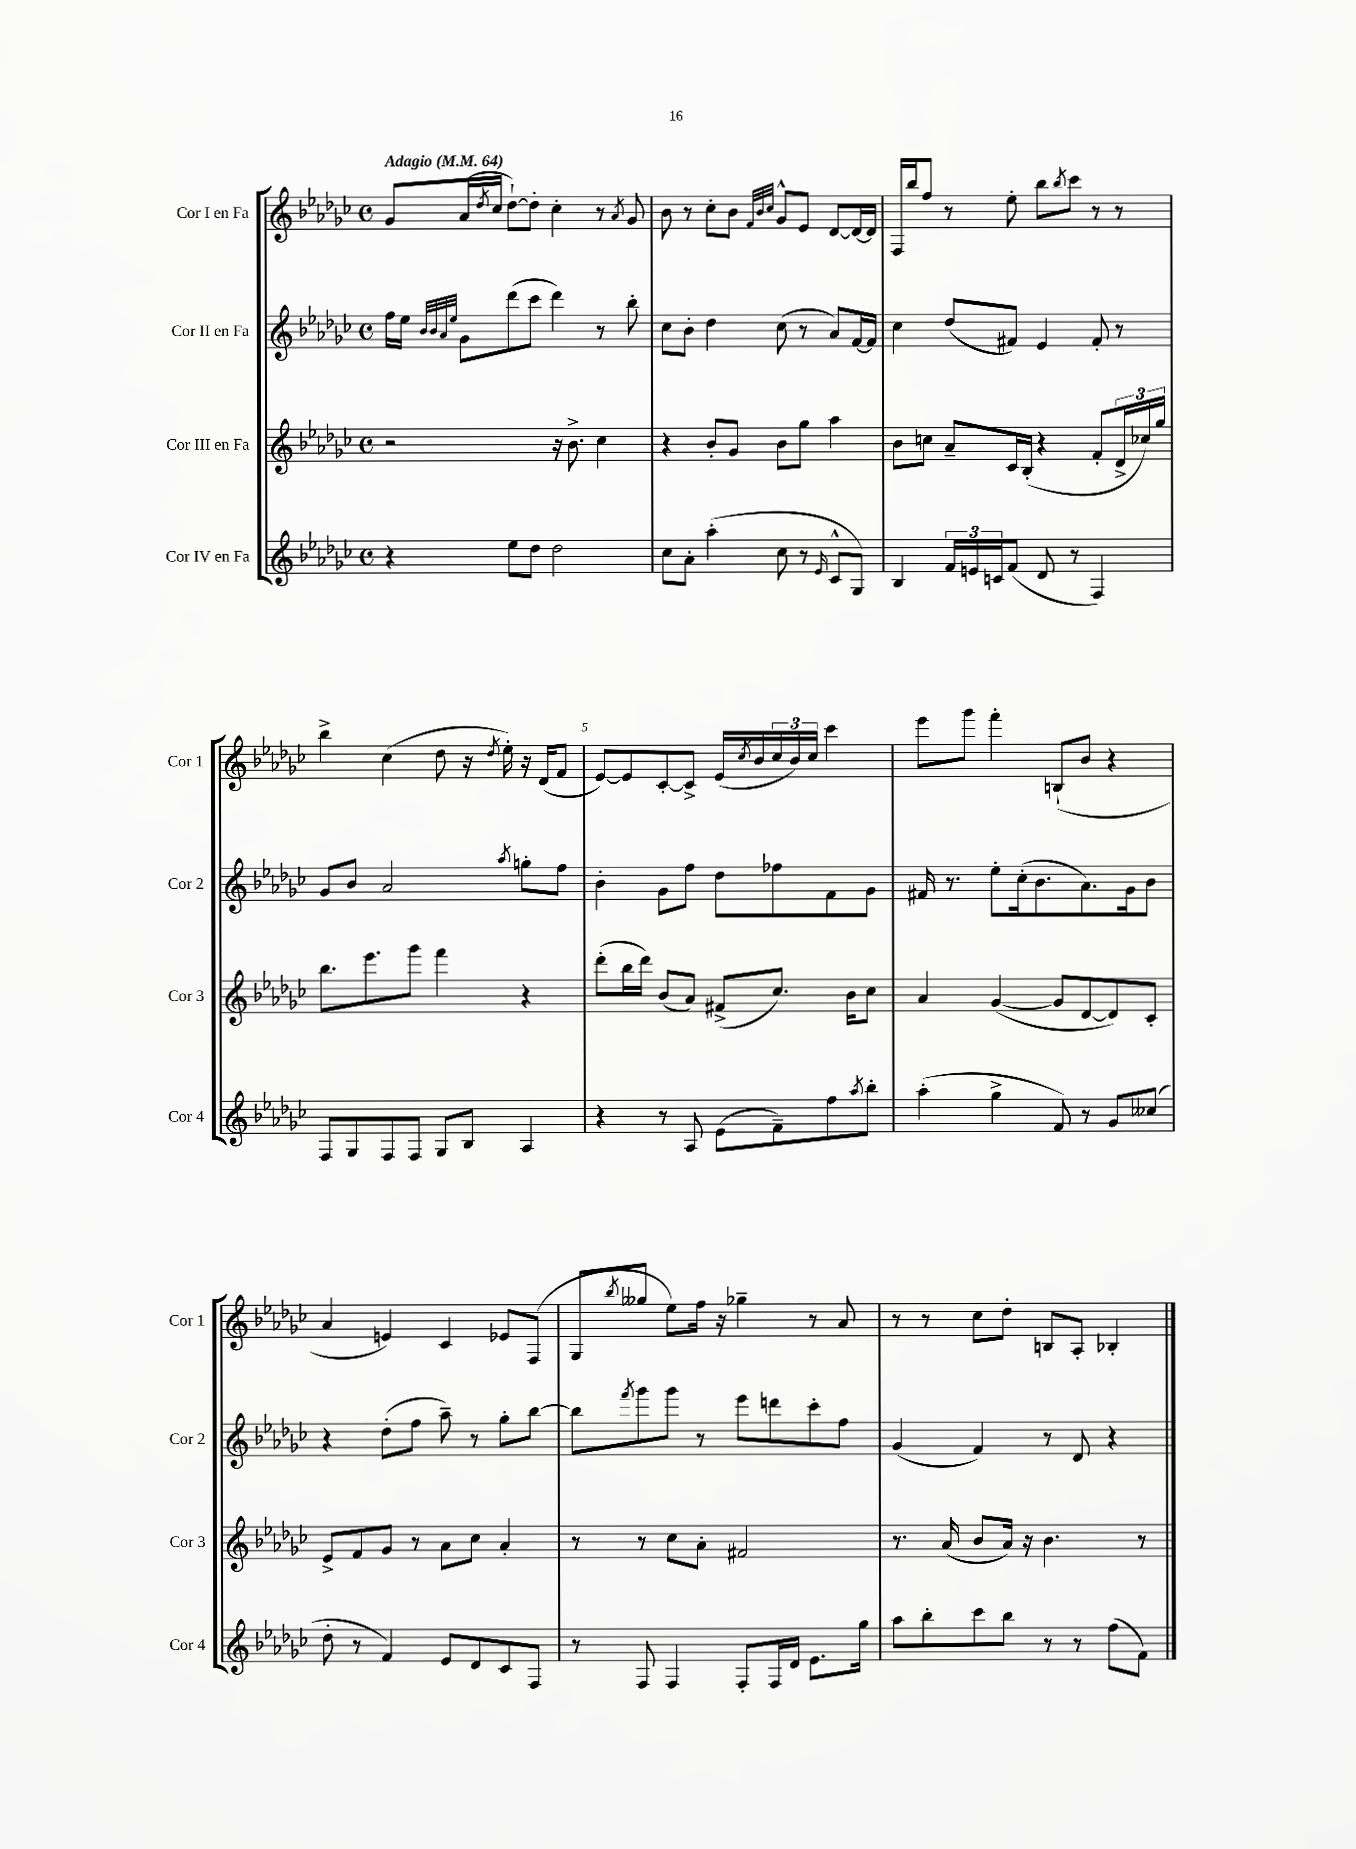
<<
\new StaffGroup <<
\new Staff = "s0" \with { instrumentName = "Cor I en Fa" shortInstrumentName = "Cor 1" } {
    \clef treble \key ges \major \defaultTimeSignature \time 4/4 \tempo "Adagio" 4 = 64
    ges'8 aes'16( \acciaccatura { des''8 } ces''16 des''8~-!) des''8-. ces''4-. r8 \acciaccatura { aes'8 } ges'8 |
    bes'8 r8 ces''8-. bes'8 \grace { f'32 bes'32 ces''32 } ges'8-^ ees'8 des'8~ des'16~ des'16 |
    f16 bes''16 f''8 r8 ees''8-. bes''8 \acciaccatura { bes''8 } ces'''8 r8 r8 |
    bes''4-> ces''4( des''8 r16 \acciaccatura { des''8 } ees''16-.) r16 des'16( f'8 |
    ees'8~) ees'8 ces'8~-. ces'8-> ees'16( \acciaccatura { ces''8 } bes'16 \tuplet 3/2 { ces''16 bes'16) ces''16 } ces'''4 |
    ees'''8 ges'''8 f'''4-. b8-!( bes'8 r4 |
    aes'4 e'4) ces'4 ees'8 f8( |
    ges8 \acciaccatura { bes''8 } geses''8 ees''8) f''16 r16 ges''4-- r8 aes'8 |
    r8 r8 ces''8 des''8-. b8 aes8-. bes4-. \bar "|." |
}
\new Staff = "s1" \with { instrumentName = "Cor II en Fa" shortInstrumentName = "Cor 2" } {
    \clef treble \key ges \major \defaultTimeSignature \time 4/4
    f''16 ees''16 \grace { bes'32 bes'32 aes'32 ees''32 } ges'8 des'''8( ces'''8 des'''4) r8 bes''8-. |
    ces''8 bes'8-. des''4 ces''8( r8 aes'8) f'16~ f'16 |
    ces''4 des''8( fis'8) ees'4 fis'8-. r8 |
    ges'8 bes'8 aes'2 \acciaccatura { aes''8 } g''8-. f''8 |
    bes'4-. ges'8 f''8 des''8 fes''8 f'8 ges'8 |
    fis'16 r8. ees''8-. ces''16-.( bes'8. aes'8.) ges'16 bes'8 |
    r4 des''8-.( f''8 aes''8--) r8 ges''8-. bes''8~ |
    bes''8 \acciaccatura { f'''8 } ges'''8 ges'''8 r8 ees'''8 d'''8 ces'''8-. f''8 |
    ges'4( f'4) r8 des'8 r4 \bar "|." |
}
\new Staff = "s2" \with { instrumentName = "Cor III en Fa" shortInstrumentName = "Cor 3" } {
    \clef treble \key ges \major \defaultTimeSignature \time 4/4
    r2 r16 bes'8.-> ces''4 |
    r4 bes'8-. ges'8 bes'8 ges''8 aes''4 |
    bes'8 c''8 aes'8-- ces'16 bes16-.( r4 f'8-. \tuplet 3/2 { des'16-> ces''16) ges''16 } |
    bes''8. ees'''8. ges'''8 f'''4 r4 |
    des'''8-.( bes''16 des'''16) bes'8( aes'8) fis'8->( ces''8.) bes'16 ces''8 |
    aes'4 ges'4~( ges'8 des'8~ des'8) ces'8-. |
    ees'8-> f'8 ges'8 r8 aes'8 ces''8 aes'4-. |
    r8 r8 ces''8 aes'8-. fis'2 |
    r8. aes'16( bes'8 aes'16) r16 bes'4. r8 \bar "|." |
}
\new Staff = "s3" \with { instrumentName = "Cor IV en Fa" shortInstrumentName = "Cor 4" } {
    \clef treble \key ges \major \defaultTimeSignature \time 4/4
    r4 ees''8 des''8 des''2 |
    ces''8 aes'8-. aes''4-.( ces''8 r8 \grace { ees'16 } ces'8-^ ges8) |
    bes4 \tuplet 3/2 { f'16 e'16 c'16 } f'8( des'8 r8 f4) |
    f8 ges8 f8 f8 ges8 bes8 aes4 |
    r4 r8 aes8 ees'8( f'8--) f''8 \acciaccatura { aes''8 } bes''8-. |
    aes''4-.( ges''4-> f'8) r8 ges'8 ceses''8( |
    des''8-. r8 f'4) ees'8 des'8 ces'8 f8 |
    r8 f8 f4 f8-. f16 des'16 ees'8. ges''16 |
    aes''8 bes''8-. ces'''8 bes''8 r8 r8 f''8( f'8) \bar "|." |
}
>>
>>
\layout { \context { \Score \override BarNumber.break-visibility = ##(#f #t #t) barNumberVisibility = #(every-nth-bar-number-visible 5) } }
